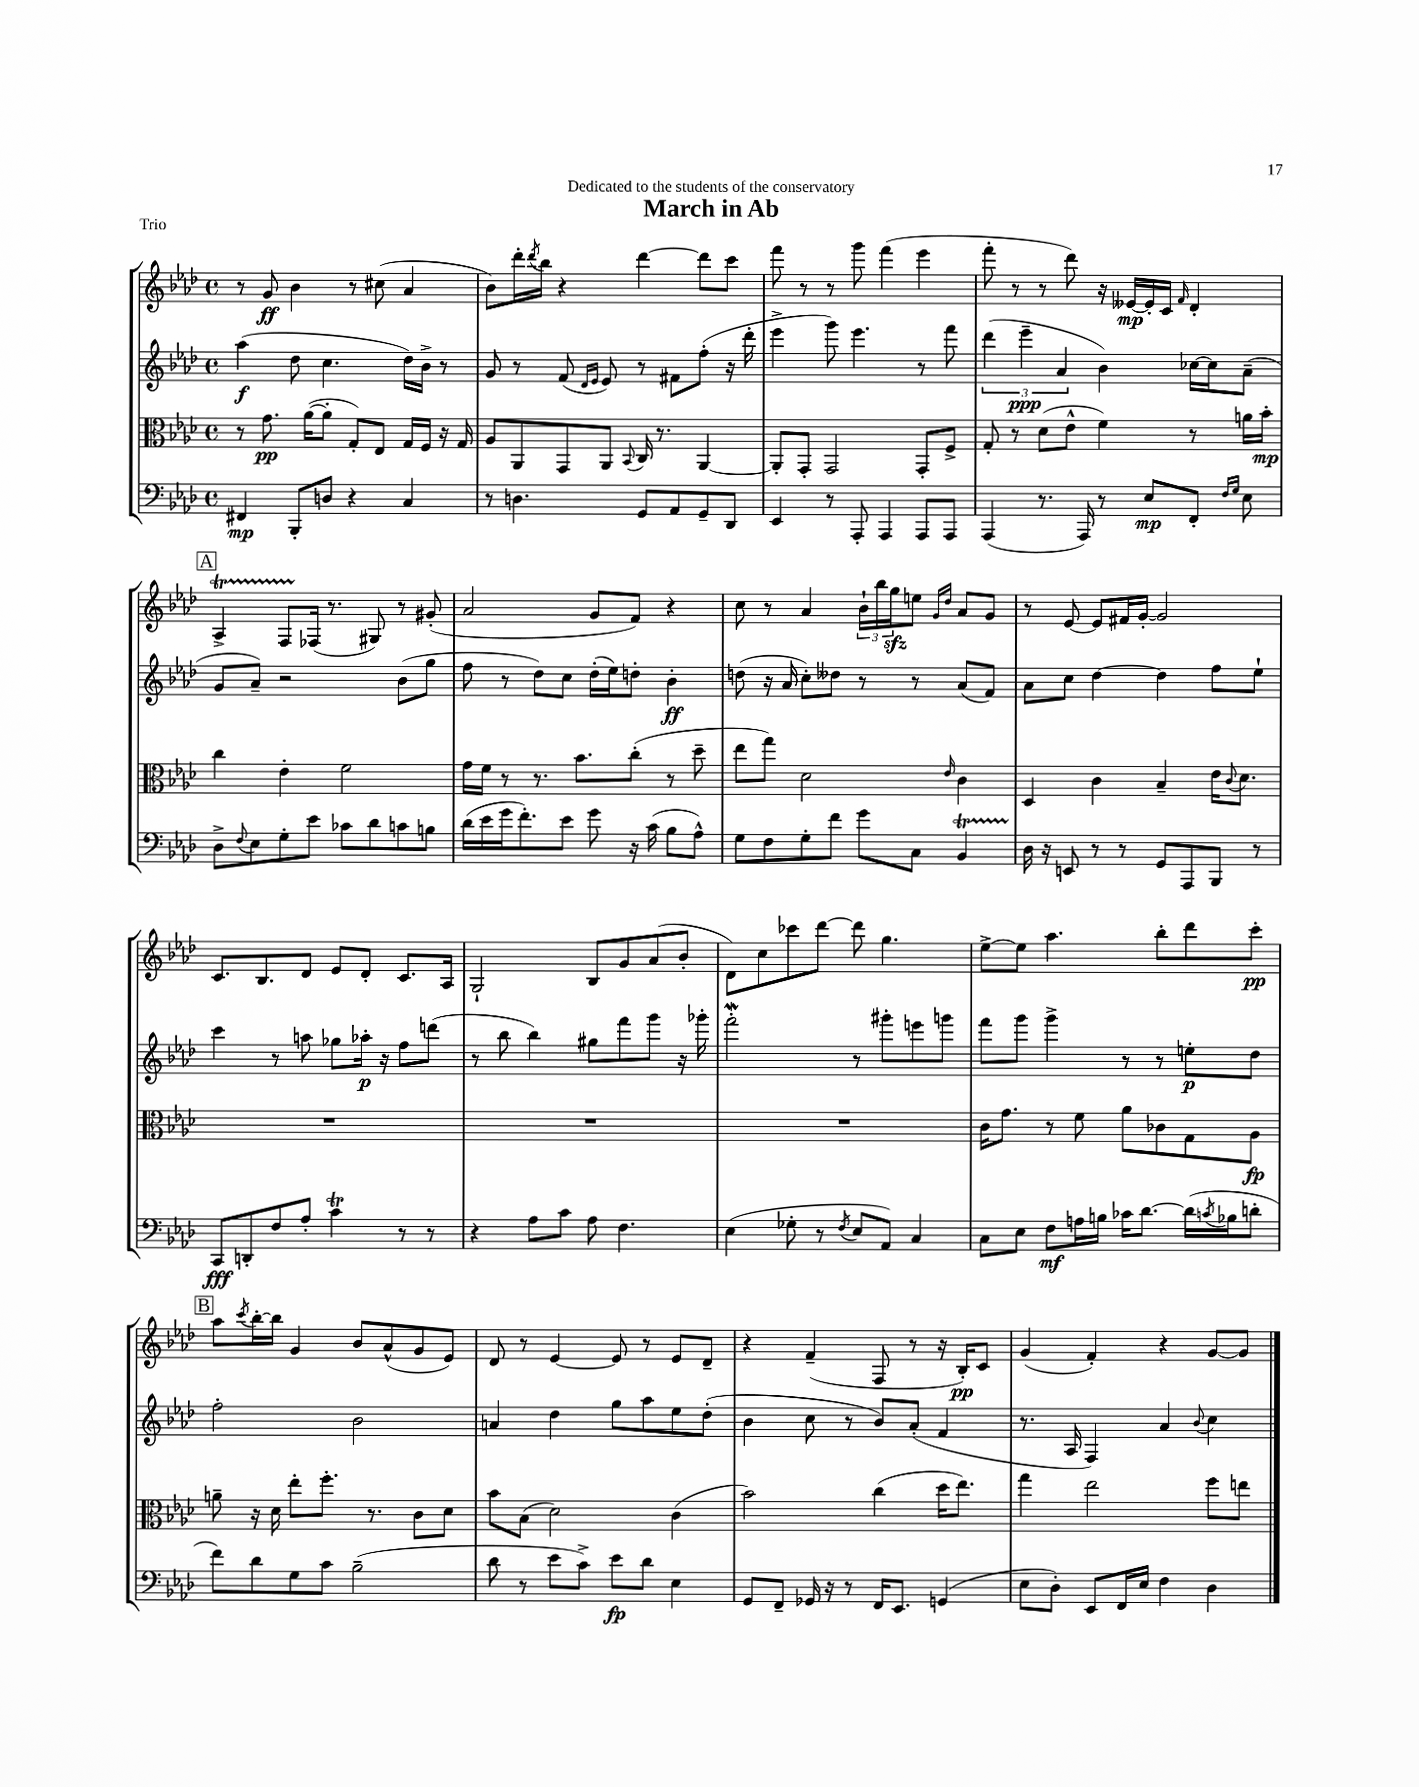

**kern	**kern	**kern	**kern
*staff4	*staff3	*staff2	*staff1
*clefF4	*clefC3	*clefG2	*clefG2
*k[b-e-a-d-]	*k[b-e-a-d-]	*k[b-e-a-d-]	*k[b-e-a-d-]
*M4/4	*M4/4	*M4/4	*M4/4
*met(c)	*met(c)	*met(c)	*met(c)
4FF#	8r	(4aa-	8r
.	8.g	.	8g
8BBB-'	.	8dd-	4b-
.	([16a-	.	.
8D	8a-']	4.cc	.
4r	8G')	.	8r
.	8E-	.	(8cc#
4C	16G	16dd-)	4a-
.	16F	16b-^	.
.	16r	8r	.
.	16G	.	.
=	=	=	=
8r	8A-	8g	8b-)
4.D	8AA-	8r	16ddd-'
.	.	.	8qddd-
.	.	.	16bb-
.	8GG	(8f	4r
.	.	16qqd-	.
.	.	16qqe-	.
.	8AA-	8e-)	.
.	8qqBB-	.	.
8GG	16C	8r	[4ddd-
.	8.r	.	.
8AA-	.	8f#	.
8GG~	[4AA-	(8ff'	8ddd-]
8DD-	.	16r	8ccc
.	.	16ddd-'	.
=	=	=	=
4EE-	8AA-']	4eee-^	8fff
.	8GG'	.	8r
8r	2GG	8ggg)	8r
8AAA-'	.	4.eee-	8ggg
4AAA-	.	.	(4fff
8AAA-	8GG'	8r	4eee-
8AAA-	8F^	8fff	.
=	=	=	=
(4AAA-	8G'	(6ddd-	8fff'
.	8r	.	8r
.	.	6eee-~	.
8.r	(8d-	.	8r
.	.	6a-	.
.	8e-^^	.	8ddd-)
16AAA-)	.	.	.
8r	4f)	4b-)	16r
.	.	.	[16e--
8E-	.	.	16e--']
.	.	.	16c
.	.	.	16qqf
8FF'	8r	[16cc-	4d-'
.	.	16cc-]	.
16qqF	.	.	.
16qqG	.	.	.
8E-	16a	(8a-~	.
.	16b-'	.	.
=	=	=	=
8D-^	4cc	8g	4A-^
8qqF	.	.	.
8E-	.	8a-~)	.
8G'	4e-'	2r	8F
8e-	.	.	(16F-
.	.	.	8.r
8c-	2f	.	.
8d-	.	.	8G#)
8c	.	(8b-	8r
8B	.	8gg	(8g#'
=	=	=	=
(16d-	16g	8ff	2a-
16e-	16f	.	.
16g	8r	8r	.
8.f')	.	.	.
.	8.r	8dd-)	.
8e-	.	8cc	.
.	8.b-	.	.
8g	.	(16dd-'	8g
.	.	16ee-)	.
16r	(8cc'	8dd'	8f)
(16c	.	.	.
8B-	8r	4b-'	4r
8A-^^)	8dd-~	.	.
=	=	=	=
8G	8ee-	(8dd	8cc
8F	8gg)	16r	8r
.	.	16a-	.
8G'	2d-	8cc')	4a-
8f	.	8dd--	.
8g	.	8r	24b-`
.	.	.	24bb-
.	.	.	24gg
8C	.	8r	8ee
.	.	.	16qqg
.	16qqe-	.	16qqdd-
4BB-	4c	(8a-	8a-
.	.	8f)	8g
=	=	=	=
16D-	4D-	8a-	8r
16r	.	.	.
8EE	.	8cc	[8e-
8r	4c	[4dd-	8e-]
8r	.	.	16f#
.	.	.	[16g'
8GG	4B-~	4dd-]	2g]
8AAA-	.	.	.
8BBB-	16e-	8ff	.
.	8qqc	.	.
.	8.d-	.	.
8r	.	8ee-`	.
=	=	=	=
8CC	1r	4ccc	8.c
8DD'	.	.	.
.	.	.	8.B-
8F	.	8r	.
8A-'	.	8aa	8d-
4c	.	8gg-	8e-
.	.	16aa-'	8d-'
.	.	16r	.
8r	.	8ff	8.c
8r	.	(8ddd	.
.	.	.	16A-
=	=	=	=
4r	1r	8r	2G`
.	.	8bb-	.
8A-	.	4bb-)	.
8c	.	.	.
8A-	.	8gg#	8B-
4.F	.	8fff	8g
.	.	8ggg	(8a-
.	.	16r	8b-'
.	.	16ggg-'	.
=	=	=	=
(4E-	1r	2fff'	8d-)
.	.	.	8cc
8G-'	.	.	8ccc-
8r	.	.	[8ddd-
8qF	.	.	.
8E-	.	8r	8ddd-]
8AA-)	.	8ggg#'	4.gg
4C	.	8eee	.
.	.	8ggg	.
=	=	=	=
8C	16c	8fff	[8ee-^
.	8.g	.	.
8E-	.	8ggg	8ee-]
8F	8r	4ggg^	4.aa-
16A	8f	.	.
16B	.	.	.
16c-	8a-	8r	.
[8.d-	.	.	.
.	8c-	8r	8bb-'
(16d-]	8G	8ee'	8ddd-
8qc	.	.	.
16B-	.	.	.
8d'	8A-	8dd-	8ccc'
=	=	=	=
8f)	8a~	2ff'	8aa-
.	.	.	8qccc
8d-	16r	.	[16bb-'
.	16d-	.	16bb-]
8G	8ee-'	.	4g
8c	8.ff'	.	.
(2B-~	.	2b-	8b-
.	8.r	.	.
.	.	.	(8a-^^
.	8c	.	8g
.	8d-	.	8e-)
=	=	=	=
8d-	8b-	4a	8d-
8r	(8B-	.	8r
8e-	2d-)	4dd-	[4e-
8c^)	.	.	.
8e-	.	8gg	8e-]
8d-	.	8aa-	8r
4E-	(4c	8ee-	8e-
.	.	(8dd-'	8d-~
=	=	=	=
8GG	2b-)	4b-	4r
8FF~	.	.	.
16GG-	.	8cc	(4f~
16r	.	.	.
8r	.	8r	.
16FF	(4cc	8b-)	8F
8.EE-	.	.	.
.	.	(8a-'	8r
(4GG	16dd-	4f	16r
.	8.ee-)	.	16B-')
.	.	.	8c
=	=	=	=
8E-	4gg	8.r	(4g
8D-')	.	.	.
.	.	16A-	.
8EE-	2ee-	4F)	4f')
16FF	.	.	.
16E-	.	.	.
4F	.	4a-	4r
.	.	8qqb-	.
4D-	8ff	4cc	[8g
.	8ee	.	8g]
==	==	==	==
*-	*-	*-	*-
